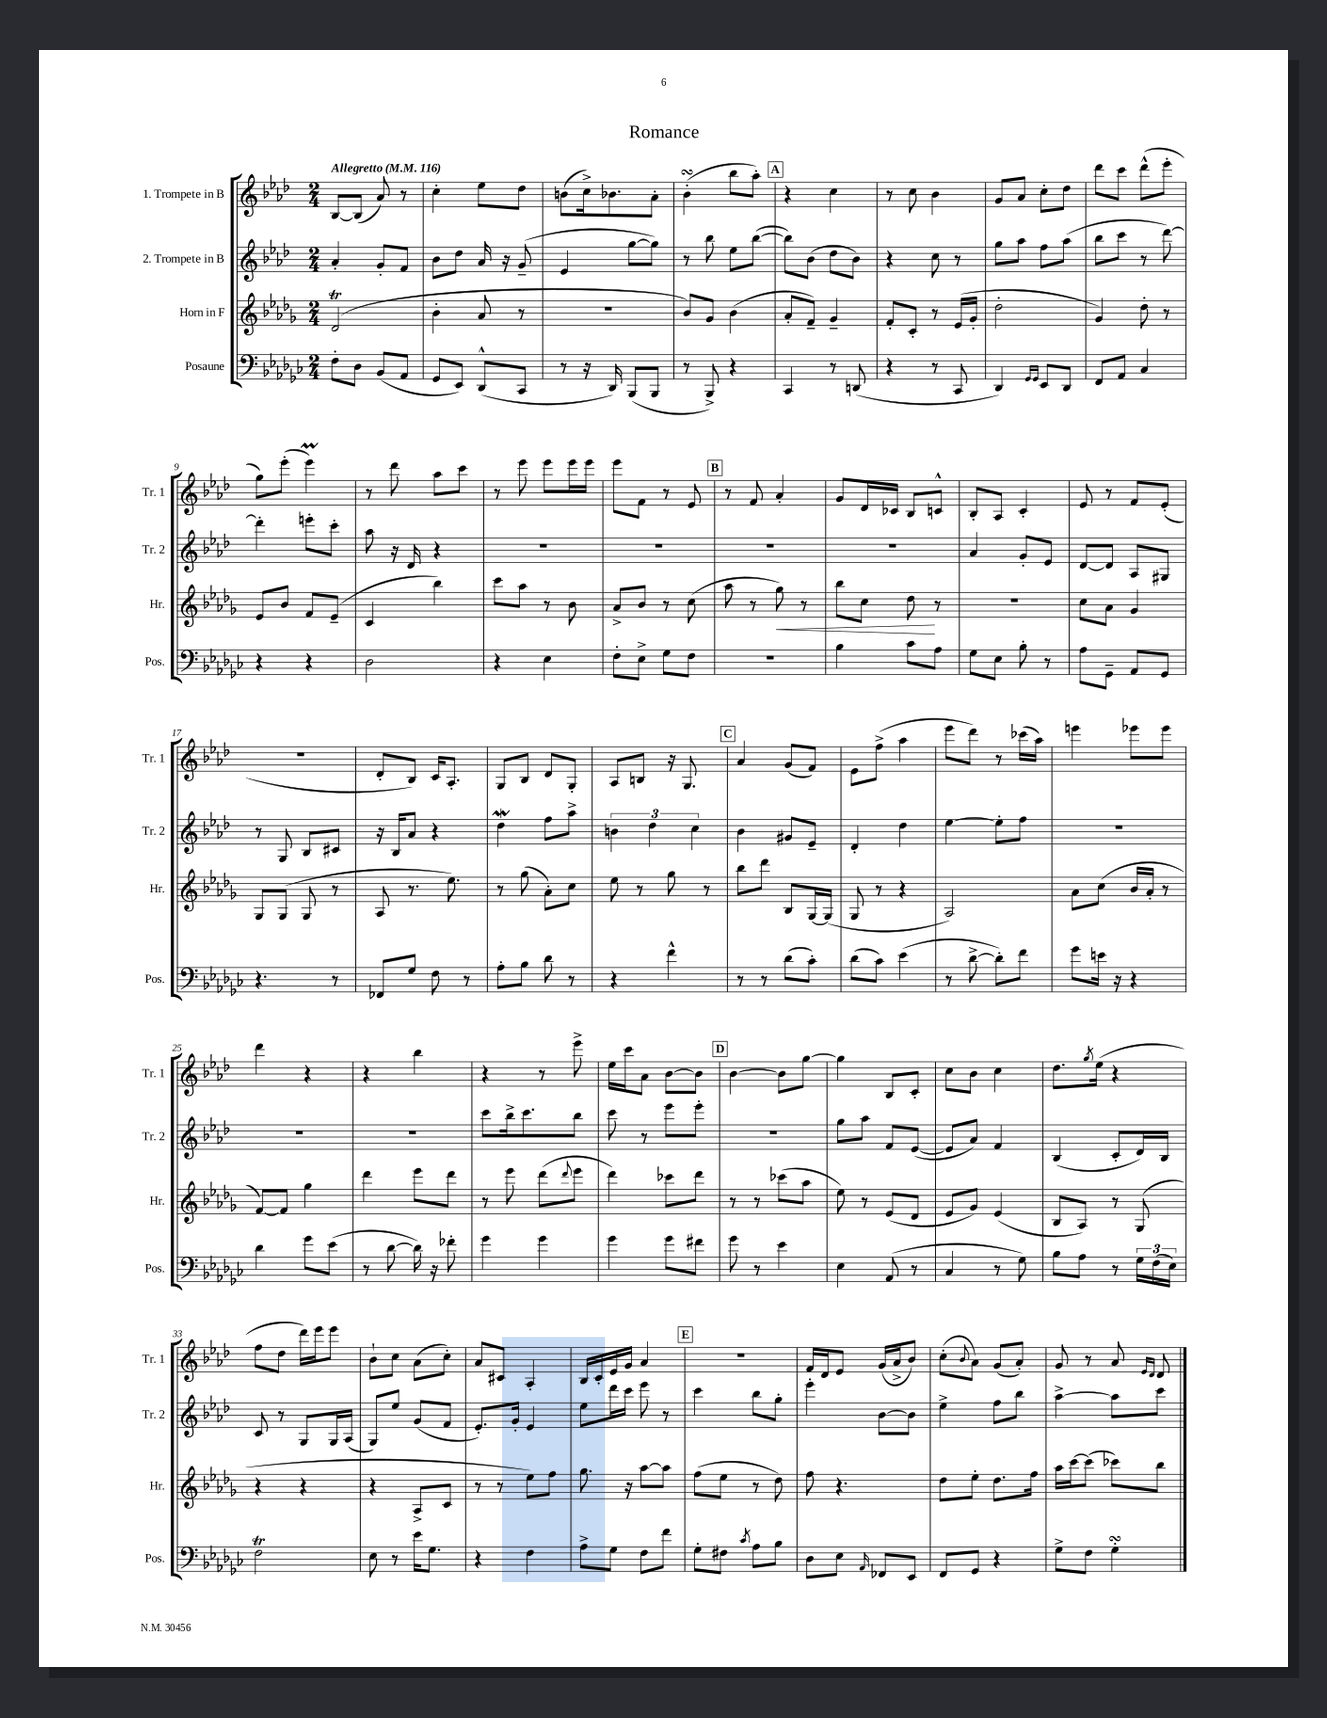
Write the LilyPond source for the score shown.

\header { title = "Romance" }
<<
\new StaffGroup <<
\new Staff = "s0" \with { instrumentName = "1. Trompete in B" shortInstrumentName = "Tr. 1" } {
    \clef treble \key aes \major \numericTimeSignature \time 2/4 \tempo "Allegretto" 4 = 116
    bes8~ bes8( aes'8) r8 |
    c''4-. ees''8 des''8 |
    b'8( c''16->) bes'8. aes'8-. |
    bes'4-.\turn( bes''8 aes''8-.) |
    \mark \markup { \box "A" } r4 c''4 |
    r8 c''8 bes'4 |
    g'8 aes'8 c''8-. des''8 |
    des'''8 c'''8 des'''8-^( ees'''8-. |
    g''8) ees'''8-.( ees'''4\prall) |
    r8 des'''8 aes''8 c'''8 |
    r8 ees'''8 ees'''8 ees'''16 ees'''16 |
    ees'''8 f'8 r8 ees'8 |
    \mark \markup { \box "B" } r8 f'8 aes'4-. |
    g'8 des'16 ces'16 bes8 c'8-^ |
    bes8-. aes8 c'4-. |
    ees'8 r8 f'8 ees'8-.( |
    r2 |
    des'8-. bes8) c'16 aes8.-. |
    g8 bes8 des'8 g8-. |
    aes8 b8 r16 g8. |
    \mark \markup { \box "C" } aes'4 g'8( f'8) |
    ees'8 f''8->( aes''4 |
    ees'''8 des'''8) r8 ces'''16( aes''16) |
    e'''4 ees'''8 ees'''8 |
    des'''4 r4 |
    r4 bes''4 |
    r4 r8 ees'''8-> |
    ees''16 c'''16 aes'8 bes'8~ bes'8 |
    \mark \markup { \box "D" } bes'4~ bes'8 g''8~ |
    g''4 bes8 c'8-. |
    c''8 bes'8 c''4 |
    des''8. \acciaccatura { g''8 } ees''16( r4 |
    f''8 des''8 des'''16) ees'''16 ees'''8 |
    bes'8-! c''8 aes'8( c''8-.) |
    aes'8 cis'8 aes4-. |
    bes16 c'16-. ees'16 g'16 aes'4 |
    \mark \markup { \box "E" } r2 |
    f'16 des'16 ees'8 g'16( aes'16-> bes'8) |
    c''8-.( \appoggiatura { bes'8 } aes'8) g'8( aes'8-.) |
    g'8 r8 aes'8 \grace { ees'16 des'16 } des'8 \bar "|." |
}
\new Staff = "s1" \with { instrumentName = "2. Trompete in B" shortInstrumentName = "Tr. 2" } {
    \clef treble \key aes \major \numericTimeSignature \time 2/4
    aes'4-. g'8-. f'8 |
    bes'8 des''8 aes'16 r16 g'8--( |
    ees'4 g''8~ g''8) |
    r8 bes''8 ees''8 bes''8~( |
    \mark \markup { \box "A" } bes''8) bes'8( des''8 bes'8) |
    r4 c''8 r8 |
    g''8 aes''8 f''8 aes''8( |
    bes''8 c'''8 r8 des'''8~) |
    des'''4-. e'''8-. c'''8-. |
    aes''8 r16 des'16 r4 |
    R2 |
    R2 |
    \mark \markup { \box "B" } R2 |
    R2 |
    aes'4 g'8-. ees'8 |
    des'8~ des'8 aes8 gis8 |
    r8 g8 bes8 cis'8 |
    r16 bes16 aes'8 r4 |
    des''4\mordent f''8 aes''8-> |
    \tuplet 3/2 { b'4 des''4 c''4 } |
    \mark \markup { \box "C" } bes'4 gis'8 ees'8-- |
    des'4-. des''4 |
    ees''4~ ees''8-. f''8 |
    R2 |
    R2 |
    R2 |
    c'''8 bes''16-> c'''8. bes''8 |
    c'''8 r8 ees'''8 ees'''8-. |
    \mark \markup { \box "D" } r2 |
    g''8 aes''8 f'8 ees'8~( |
    ees'8 aes'8) f'4 |
    bes4( c'8-. des'16) bes16 |
    c'8 r8 g8 g16 aes16( |
    g8) ees''8 g'8( f'8 |
    ees'8.-.) g'16-. ees'4 |
    ees''8 des'''16 c'''16 ees'''8 r8 |
    \mark \markup { \box "E" } c'''4 bes''8 g''8-. |
    ees'''4-. bes'8~ bes'8 |
    ees''4-> f''8 bes''8 |
    aes''4~-> aes''8 c'''8 \bar "|." |
}
\new Staff = "s2" \with { instrumentName = "Horn in F" shortInstrumentName = "Hr." } {
    \clef treble \key des \major \numericTimeSignature \time 2/4
    des'2\trill( |
    bes'4-. aes'8 r8 |
    R2 |
    bes'8) ges'8 bes'4( |
    \mark \markup { \box "A" } aes'8-. f'8--) ges'4-- |
    f'8-. c'8-. r8 ees'16( ges'16-. |
    des''2-. |
    ges'4) des''8-. r8 |
    ees'8 bes'8 f'8 ees'8--( |
    c'4 bes''4) |
    c'''8 aes''8 r8 bes'8 |
    aes'8-> bes'8 r8 c''8( |
    \mark \markup { \box "B" } aes''8 r8 ges''8\<) r8 |
    bes''8 c''8 des''8\! r8 |
    r2 |
    c''8 aes'8 ges'4 |
    ges8 ges8( ges8 r8 |
    aes8 r8. ees''8.) |
    r8 ges''8( aes'8-.) c''8 |
    ees''8 r8 ges''8 r8 |
    \mark \markup { \box "C" } bes''8 des'''8 bes8 ges16~ ges16( |
    ges8 r8 r4 |
    aes2) |
    aes'8 c''8( bes'16 aes'16-. r8 |
    f'8~) f'8 ges''4 |
    des'''4 ees'''8 des'''8 |
    r8 ees'''8 des'''8( \appoggiatura { des'''8 } ees'''8 |
    des'''4) ces'''8 des'''8 |
    \mark \markup { \box "D" } r8 r8 ces'''8( aes''8 |
    ees''8) r8 ees'8( des'8 |
    ees'8 ges'8) ees'4( |
    bes8 aes8) r8 ges8( |
    r4 r4 |
    r4 aes8-> c'8 |
    r8 r8 ees''8) f''8 |
    ges''8. r16 aes''8~ aes''8 |
    \mark \markup { \box "E" } f''8( ees''8 r8 des''8) |
    f''8 r4. |
    des''8 ees''8-. des''8. f''16 |
    aes''16 c'''16~ c'''8( ces'''8) bes''8 \bar "|." |
}
\new Staff = "s3" \with { instrumentName = "Posaune" shortInstrumentName = "Pos." } {
    \clef bass \key ges \major \numericTimeSignature \time 2/4
    f8-. des8 bes,8( aes,8 |
    ges,8 ees,8) des,8-^( ces,8 |
    r8 r16 des,16) bes,,8( bes,,8 |
    r8 bes,,8->) r4 |
    \mark \markup { \box "A" } ces,4 r8 d,8( |
    r4 r8 ces,8 |
    des,4) \grace { ges,16 ges,16 } ees,8 des,8 |
    f,8 aes,8 ces4 |
    r4 r4 |
    des2 |
    r4 ees4 |
    f8-. ees8-> ges8 f8 |
    \mark \markup { \box "B" } R2 |
    bes4 ces'8 aes8 |
    ges8 ees8 bes8-. r8 |
    aes8 ges,8-- aes,8 ges,8 |
    r4. r8 |
    fes,8 ges8 f8 r8 |
    aes8-. bes8 des'8 r8 |
    r4 f'4-^ |
    \mark \markup { \box "C" } r8 r8 des'8( ces'8-.) |
    des'8( ces'8) ees'4( |
    r8 des'8~-> des'8-.) f'8 |
    ges'8 e'16 r16 r4 |
    des'4 ges'8 ees'8( |
    r8 des'8~ des'16) r16 fes'8-. |
    ges'4 ges'4 |
    ges'4 ges'8 fis'8 |
    \mark \markup { \box "D" } ges'8 r8 ees'4 |
    ees4 aes,8( r8 |
    ces4 r8 ges8) |
    bes8 aes8 r8 \tuplet 3/2 { ges16 f16( ees16) } |
    f2\trill |
    ees8 r8 ees'16 ges8. |
    r4 f4 |
    aes8-> ges8 f8 f'8 |
    \mark \markup { \box "E" } ges8-. fis8 \acciaccatura { ces'8 } aes8 bes8 |
    des8 ees8 \grace { aes,16 } fes,8 ees,8 |
    f,8 ges,8 r4 |
    ges8-> f8 ges4-.\turn \bar "|." |
}
>>
>>
